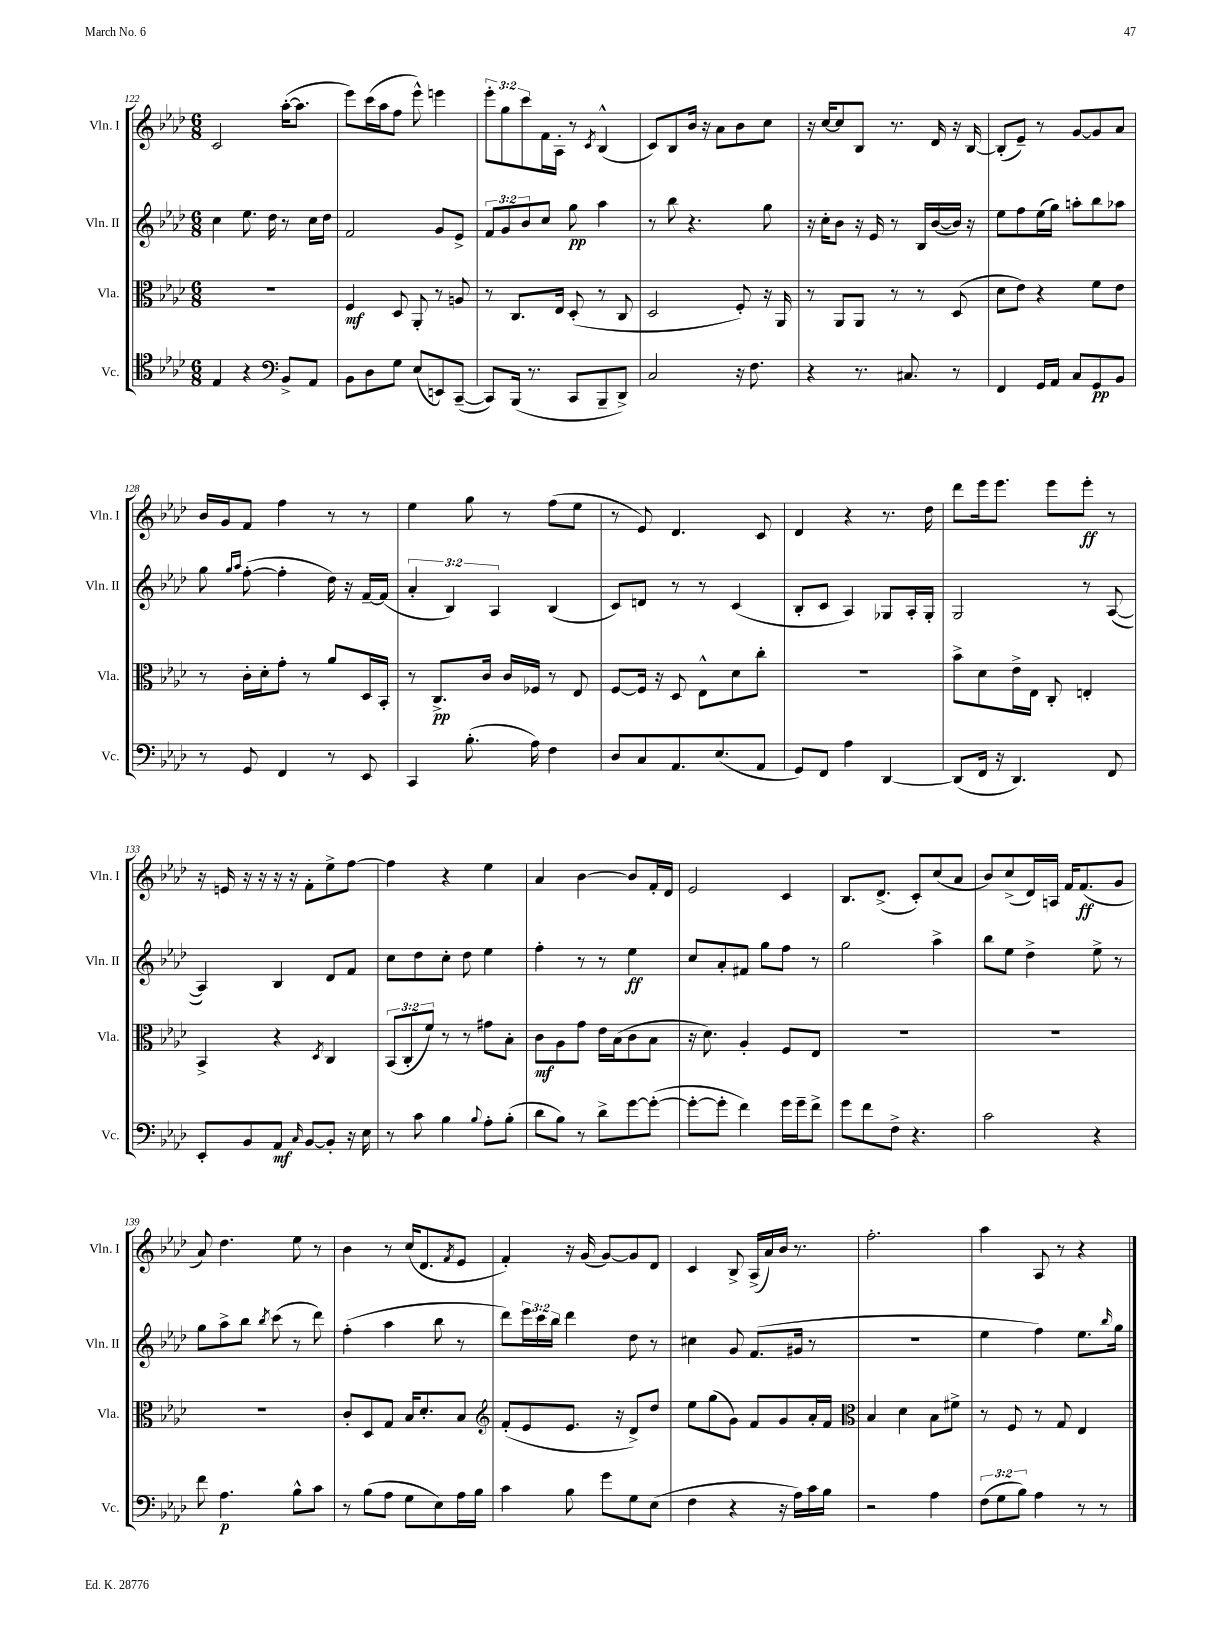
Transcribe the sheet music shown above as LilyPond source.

<<
\new StaffGroup <<
\new Staff = "s0" \with { instrumentName = "Vln. I" shortInstrumentName = "Vln. I" } {
    \clef treble \key aes \major \numericTimeSignature \time 6/8 \override Staff.TupletNumber.text = #tuplet-number::calc-fraction-text
    c'2 aes''16~-.( aes''8. |
    ees'''8) c'''16( aes''16 f''8 ees'''8-^) e'''4 |
    \tuplet 3/2 { ees'''8-. g''8 c'''8 } f'16 aes16-. r8 \acciaccatura { c'8 } bes4-^( |
    c'8) bes8 bes'16 r16 aes'8 bes'8 c''8 |
    r16 c''16~ c''8 bes8 r8. des'16 r16 bes16~ |
    bes8-.( ees'8--) r8 g'8~ g'8 aes'8 |
    bes'16 g'16 f'8 f''4 r8 r8 |
    ees''4 g''8 r8 f''8( ees''8 |
    r8 ees'8) des'4. c'8 |
    des'4 r4 r8. des''16 |
    des'''8 ees'''16 ees'''8. ees'''8 ees'''8-.\ff r8 |
    r16 e'16 r16 r16 r16 r16 f'8-. ees''8-> f''8~ |
    f''4 r4 ees''4 |
    aes'4 bes'4~ bes'8 f'16-. des'16 |
    ees'2 c'4 |
    bes8. des'8.->( c'8-.) c''8( aes'8 |
    bes'8) c''8->( des'16) a16 f'16 f'8.\ff( g'8 |
    aes'8) des''4. ees''8 r8 |
    bes'4 r8 c''16( des'8. \acciaccatura { f'8 } ees'8 |
    f'4-.) r16 g'16( g'8~) g'8 des'8 |
    c'4 bes8-> aes16->( aes'16) bes'16 r8. |
    f''2.-. |
    aes''4 aes8 r8 r4 \bar "|." |
}
\new Staff = "s1" \with { instrumentName = "Vln. II" shortInstrumentName = "Vln. II" } {
    \clef treble \key aes \major \numericTimeSignature \time 6/8 \override Staff.TupletNumber.text = #tuplet-number::calc-fraction-text
    c''4 ees''8. des''16 r8 c''16 des''16 |
    f'2 g'8 ees'8-> |
    \tuplet 3/2 { f'8 g'8 bes'8 } c''8 g''8\pp aes''4 |
    r8 bes''8 r4. g''8 |
    r16 c''16-. bes'8 r16 ees'16 r8 bes16 bes'16~( bes'16) r16 |
    ees''8 f''8 ees''16( g''16) a''8-. bes''8 aes''8 |
    g''8 \grace { g''16 aes''16 } f''8~-.( f''4-. des''16) r16 f'16~-- f'16( |
    \tuplet 3/2 { aes'4-. bes4) aes4 } bes4( |
    c'8) d'8 r8 r8 c'4( |
    bes8-. c'8 aes4) ges8 aes16-. ges16-. |
    g2 r8 aes8~( |
    aes4) bes4 des'8 f'8 |
    c''8 des''8 c''8-. des''8 ees''4 |
    f''4-. r8 r8 ees''4\ff |
    c''8 aes'8-. fis'8 g''8 f''8 r8 |
    g''2 aes''4-> |
    bes''8 ees''8 des''4-> ees''8-> r8 |
    g''8 aes''8-> bes''8 \acciaccatura { bes''8 } c'''8( r8 des'''8) |
    f''4-.( aes''4 bes''8 r8 |
    des'''8) \tuplet 3/2 { ees'''16 c'''16 bes''16 } des'''4 des''8 r8 |
    cis''4 g'8 f'8.( gis'16 r8 |
    R2. |
    ees''4 f''4) ees''8. \grace { bes''16 } g''16 \bar "|." |
}
\new Staff = "s2" \with { instrumentName = "Vla." shortInstrumentName = "Vla." } {
    \clef alto \key aes \major \numericTimeSignature \time 6/8 \override Staff.TupletNumber.text = #tuplet-number::calc-fraction-text
    R2. |
    f4\mf des8 aes,8-. r8 a8 |
    r8 c8. ees16 des8-.( r8 c8 |
    des2 f8-.) r16 aes,16 |
    r8 aes,8 aes,8 r8 r8 des8( |
    des'8 ees'8) r4 f'8 ees'8 |
    r8 c'16-. des'16-. g'8-. r8 aes'8 des16 bes,16-. |
    r8 c8.->\pp c'16 c'16 fes16 r8 ees8 |
    f8~ f16 r16 des8 ees8-^ des'8 c''8-. |
    R2. |
    bes'8-> des'8 ees'16-> ees16 c8-. e4-. |
    bes,4-> r4 \acciaccatura { des8 } c4 |
    \tuplet 3/2 { bes,8( c8-. f'8) } r8 r8 gis'8 bes8-. |
    c'8\mf aes8 g'8 ees'16 bes16( c'8 bes8 |
    r16 des'8.) aes4-. f8 ees8 |
    R2. |
    R2. |
    R2. |
    c'8-. des8 g8 bes16 des'8.-. bes8 |
    \clef treble f'8-.( ees'8 ees'8. r16 des'8->) des''8 |
    ees''8 g''8( g'8) f'8 g'8 aes'16-. f'16 |
    \clef alto bes4 des'4 bes8 fis'8-> |
    r8 f8 r8 g8 ees4 \bar "|." |
}
\new Staff = "s3" \with { instrumentName = "Vc." shortInstrumentName = "Vc." } {
    \clef tenor \key aes \major \numericTimeSignature \time 6/8 \override Staff.TupletNumber.text = #tuplet-number::calc-fraction-text
    ees4 r4 \clef bass bes,8-> aes,8 |
    bes,8 des8 g8 ees8( e,8) c,8~--( |
    c,8) bes,,16( r8. c,8 bes,,8-- des,8->) |
    c2 r16 f8. |
    r4 r8. cis8. r8 |
    f,4 g,16 aes,16 c8 g,8\pp bes,8 |
    r8 g,8 f,4 r8 ees,8 |
    c,4 bes8.-.( aes16) f4 |
    des8 c8 aes,8. ees8.( aes,8 |
    g,8) f,8 aes4 des,4~ |
    des,8( f,16 r16 des,4.) f,8 |
    ees,8-. bes,8 aes,8\mf \grace { c16 } bes,8~ bes,8-. r16 ees16 |
    r8 c'8 bes4 \appoggiatura { bes8 } aes8-. bes8-.( |
    des'8 bes8) r8 des'8-> g'8~ g'8~-.( |
    g'8~-. g'8-. f'4) g'16 g'16-- f'8-> |
    g'8 f'8 f8-> r4. |
    c'2 r4 |
    f'8 aes4.\p bes8-^ c'8 |
    r8 bes8( aes8 g8 ees8) aes16 bes16 |
    c'4 bes8 g'8 g8 ees8( |
    f4 r4 r16 aes16) c'16 bes16 |
    r2 aes4 |
    \tuplet 3/2 { f8( g8 bes8) } aes4 r8 r8 \bar "|." |
}
>>
>>
\layout { \context { \Score currentBarNumber = #122 } }
